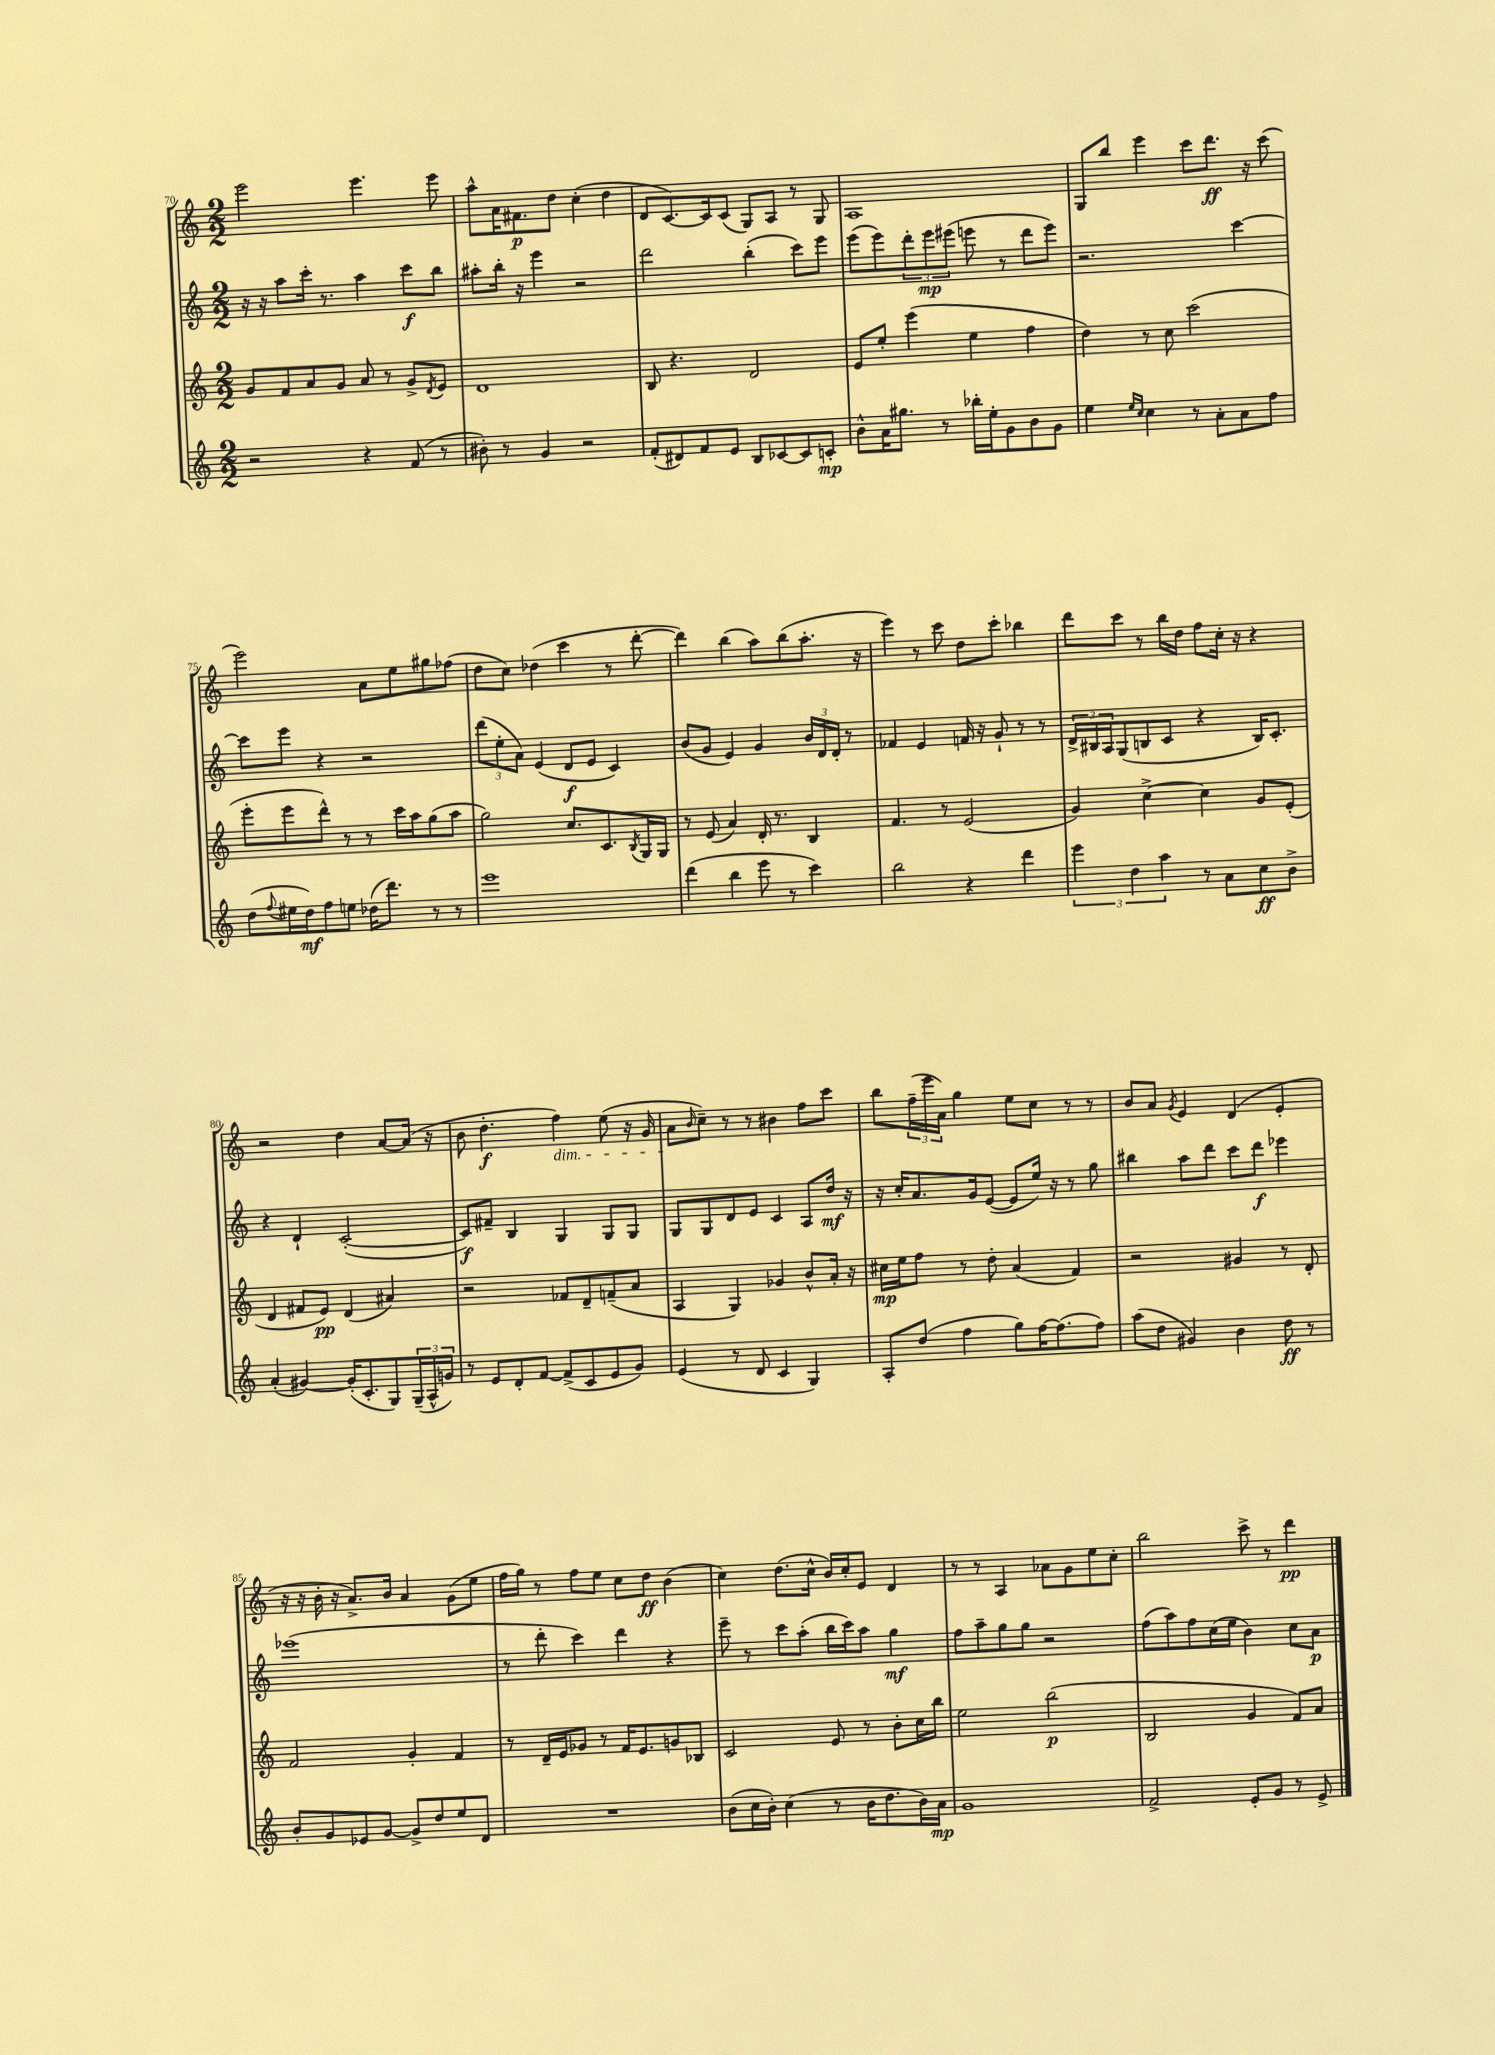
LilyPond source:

<<
\new StaffGroup <<
\new Staff = "s0" {
    \clef treble \key c \major \numericTimeSignature \time 2/2
    e'''2 e'''4. e'''8 |
    a''8-^ a'16 fis'8.\p d''8 c''4-.( d''4 |
    d'8 c'8.~) c'16 c'8( g8) a8 r8 g8 |
    a1 |
    g8 b''8 e'''4 c'''8 d'''8.\ff r16 c'''8( |
    e'''2) a'8 e''8 gis''8 fes''8( |
    d''8 c''8) des''4( c'''4 r8 d'''8~-. |
    d'''4) b''4( a''8) b''8( a''8.-. r16 |
    e'''4) r8 c'''8 d''8 c'''8-. bes''4 |
    d'''8 c'''8 r8 b''16 d''16 f''8 c''16-. r16 r4 |
    r2 d''4 a'8~ a'16( r16 |
    b'8 d''4.-.\f f''4\dim) e''8( r16 g'16 |
    a'8\! \grace { b'16 } c''8--) r8 r8 bis'4 f''8 c'''8 |
    b''8 \tuplet 3/2 { f''16--( e'''16 a'16) } g''4 e''8 c''8 r8 r8 |
    b'8 a'8 \acciaccatura { g'8 } e'4 d'4( e'4-. |
    r16 r16 b'16-. r16 a'8.->) b'16 a'4 g'8( e''8 |
    f''16 g''16) r8 f''8 e''8 c''8 d''8\ff b'4( |
    c''4) d''8.( c''16-^ b'16) c''16-. e'8 d'4 |
    r8 r8 a4 aes'8 g'8 e''8 c''8-. |
    b''2 c'''8-> r8 d'''4\pp \bar "|." |
}
\new Staff = "s1" {
    \clef treble \key c \major \numericTimeSignature \time 2/2
    r16 r16 a''8 c'''16-. r8. a''4 c'''8\f b''8 |
    ais''8-. b''16-. r16 e'''4 r2 |
    d'''2 b''4-.( c'''8) e'''8 |
    e'''8( e'''8) \tuplet 3/2 { d'''8-. e'''8\mp eis'''8( } e'''8 r8 d'''8 e'''8) |
    r2. c'''4~ |
    c'''8 e'''8 r4 r2 |
    \tuplet 3/2 { d'''8( e''8-. a'8) } e'4( d'8\f e'8 c'4) |
    b'8( g'8 e'4) g'4 \tuplet 3/2 { b'16 d'16 d'16-. } r8 |
    fes'4 e'4 f'16 r16 g'8-! r8 r8 |
    \tuplet 3/2 { d'16-> bis16 a16 } g8( b8 c'8 r4 b16) c'8.-. |
    r4 d'4-! c'2~-.( |
    c'8\f) fis'8-- b4 g4 g8 g8 |
    g8 g8 d'8 e'8 c'4 a8 d''16\mf r16 |
    r16 c''16-. a'8. g'16 e'8~( e'8 e''16) r16 r8 g''8 |
    bis''4 a''8 d'''8 c'''8 d'''8\f ees'''4 |
    ees'''1( |
    r8 d'''8-. c'''4) d'''4 r4 |
    e'''8-- r8 c'''8 a''8-.( b''16 c'''16) a''8 g''4\mf |
    f''8 a''8-- g''8 g''8 r2 |
    f''8( a''8) f''8 c''16( e''16 b'4) c''8 a'8\p \bar "|." |
}
\new Staff = "s2" {
    \clef treble \key c \major \numericTimeSignature \time 2/2
    g'8 f'8 a'8 g'8 a'8 r8 g'8-> \acciaccatura { d'8 } e'8 |
    d'1 |
    b8 r4. d'2 |
    e'8 e''8-. e'''4( e''4 f''4 |
    d''4) r8 c''8 c'''2( |
    e'''8-. e'''8 d'''8-^) r8 r8 c'''16 a''16 g''8( a''8 |
    g''2) c''8. c'8. \acciaccatura { b8 } g16 g16 |
    r8 e'8( a'4) d'16-. r8. b4 |
    f'4. r8 e'2( |
    g'4) c''4~-> c''4 g'8 e'8-.( |
    d'4 fis'8 e'8\pp) d'4( ais'4) |
    r2 fes'8 d'8-- f'8--( a'8 |
    a4 g4) ges'4 b'8-^ a'16-. r16 |
    cis''16\mp e''16 f''8 r8 d''8-. a'4( f'4) |
    r2 gis'4 r8 d'8-. |
    f'2 g'4-. f'4 |
    r8 d'16-- e'16 ges'8 r8 f'16 e'8. g'8 bes8 |
    c'2 e'8 r8 b'8-. c''16 b''16 |
    e''2 b''2\p( |
    b2 g'4 f'8) a'8 \bar "|." |
}
\new Staff = "s3" {
    \clef treble \key c \major \numericTimeSignature \time 2/2
    r2 r4 f'8( r8 |
    bis'8-.) r8 g'4 r2 |
    f'8-.( dis'8) f'8 e'8 b8 ces'8~ ces'8 c'8-.\mp |
    b'8-^ a'16 gis''8. r8 bes''16-. e''16-. g'8 b'8 g'8 |
    e''4 \grace { e''16 c''16 } c''4 r8 a'8-. a'8 f''8 |
    d''8( \appoggiatura { f''8 } eis''16 d''16\mf) f''8 e''8 des''16( d'''8.) r8 r8 |
    e'''1 |
    d'''4( b''4 e'''8 r8 c'''4) |
    b''2 r4 d'''4 |
    \tuplet 3/2 { e'''4 d''4 a''4 } r8 a'8 c''8\ff b'8-> |
    a'4-.( gis'4~) gis'16-.( c'8.-. g8) \tuplet 3/2 { g16--( a16-^ g'16) } |
    r8 e'8 d'8-. f'8~ f'8->( c'8 e'8 g'8) |
    e'4( r8 d'8 c'4 g4) |
    a8-. d''8( f''4 g''8) f''16~ f''8.( f''8) |
    a''8( d''8 gis'4) b'4 d''8\ff r8 |
    b'8-. g'8 ees'8 g'8~ g'8-> d''8 e''8 d'8 |
    R1 |
    b'8( c''16 b'16-.) c''4( r8 b'16 d''8. b'16) a'16\mp |
    g'1 |
    f'2-> e'8-. g'8 r8 e'8-> \bar "|." |
}
>>
>>
\layout { \context { \Score currentBarNumber = #70 } }
